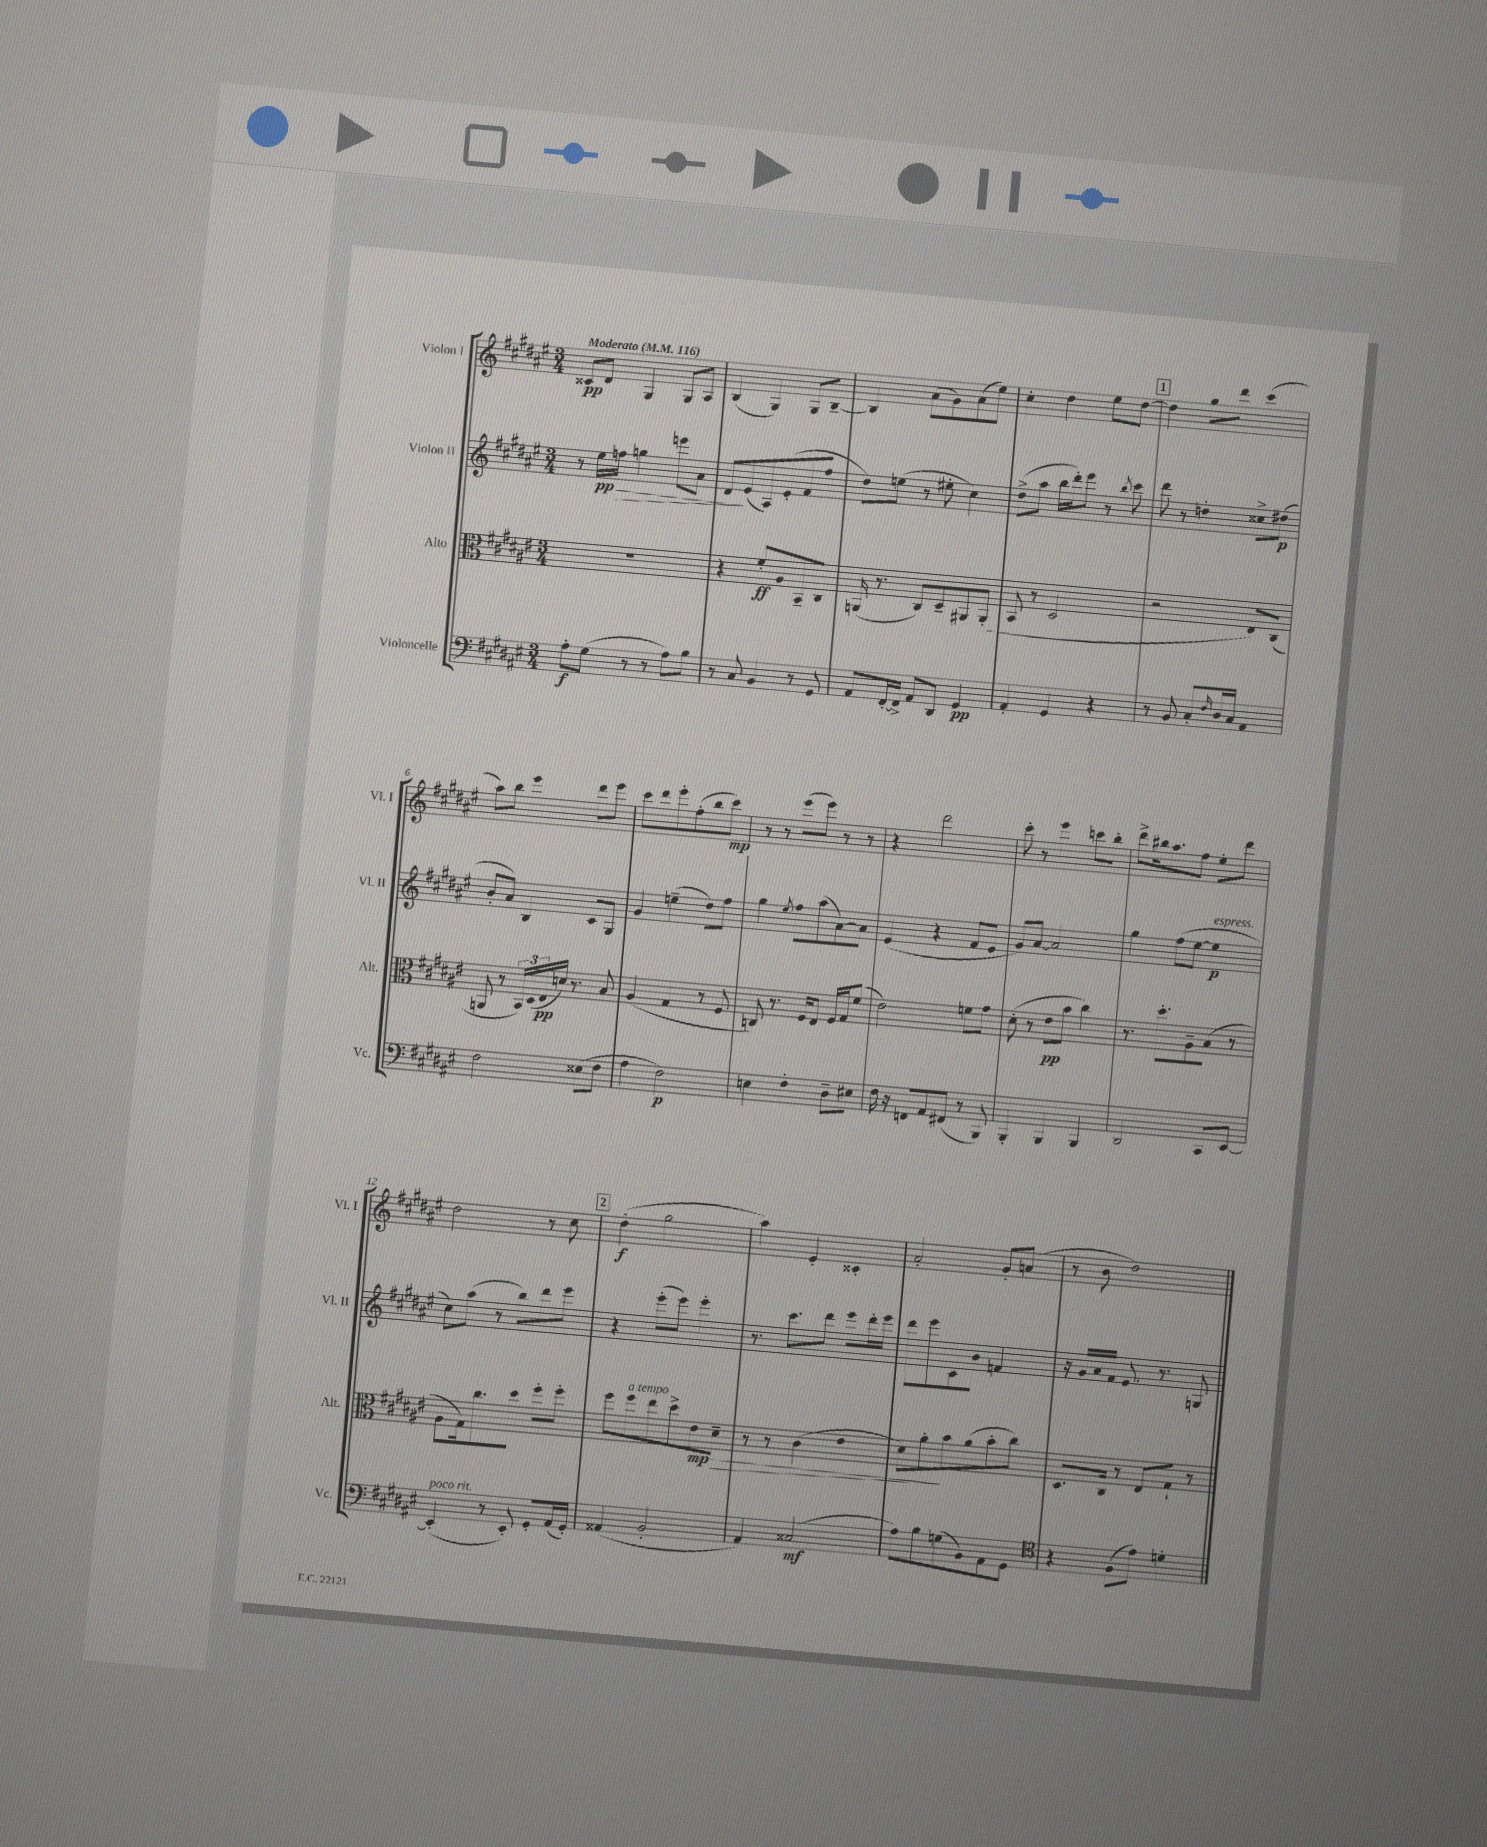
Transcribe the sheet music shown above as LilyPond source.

<<
\new StaffGroup <<
\new Staff = "s0" \with { instrumentName = "Violon I" shortInstrumentName = "Vl. I" } {
    \clef treble \key fis \major \numericTimeSignature \time 3/4 \tempo "Moderato" 4 = 116
    cisis'8\pp dis'8 gis4 gis8 ais8 |
    b4( gis4) gis8 b8~-- |
    b4 ais'8( gis'8) ais'8( eis''8) |
    cis''4-. dis''4 eis''8 dis''8~ |
    \mark \markup { \box "1" } dis''4 gis''8 dis'''8 cis'''4( |
    ais''8) b''8 eis'''4 dis'''8 eis'''8 |
    cis'''8 dis'''8 eis'''8-. fis''8-.( b''8 cis'''8\mp) |
    r8 r8 eis'''8( eis'''8) r8 r8 |
    r4 dis'''2 |
    cis'''8-. r8 eis'''4 c'''8 b''8-. |
    dis'''8-> bis''16 ais''8. fis''8 eis''8-. dis'''8 |
    dis''2 r8 cis''8 |
    \mark \markup { \box "2" } dis''4-.\f( gis''2 |
    ais''4) eis'4-. cisis'4-. |
    ais'2-. gis'8-. a'8( |
    r8 b'8 dis''2) \bar "|." |
}
\new Staff = "s1" \with { instrumentName = "Violon II" shortInstrumentName = "Vl. II" } {
    \clef treble \key fis \major \numericTimeSignature \time 3/4
    r8 eis''16\pp f''16\> g''4 e'''8 ais'8 |
    dis'8\! eis'8( ais8) eis'8-.( fis'8 fis''8 |
    dis''8) e''8( r8 eis''8-. cis''4) |
    dis''8->( ais''8 b''16 dis'''16-.) eis'''8 r8 \acciaccatura { b''8 } cis'''8 |
    \mark \markup { \box "1" } dis'''8 r8 d''4-. cisis''8-> dis''8\p( |
    b'8-. ais'8) b4 cis'8 gis8 |
    gis'4 e''4--( dis''8) fis''8 |
    gis''4 \acciaccatura { eis''8 } fis''8 ais''8( ais'8~) ais'8 |
    eis'4( r4 fis'8 eis'8 |
    gis'8) ais'8~ ais'2 |
    gis''4 fis''8( eis''8~ eis''4\p^\markup { \italic "espress." } |
    cis''8) ais''8( r8 b''8) dis'''8 eis'''8 |
    \mark \markup { \box "2" } r4 eis'''8-.( eis'''8) eis'''4-. |
    r8. cis'''8. dis'''8 eis'''8 dis'''16-. eis'''16 |
    dis'''8 eis'''8 cis'8 b'8 f'4 |
    r16 gis'16 ais'16 fis'16 eis'8. r8. g8 \bar "|." |
}
\new Staff = "s2" \with { instrumentName = "Alto" shortInstrumentName = "Alt." } {
    \clef alto \key fis \major \numericTimeSignature \time 3/4
    R2. |
    r4 fis'8-.\ff ais8 b,8-- cis8 |
    a,16( r8. cis8) dis8-- ais,8 ais,8-.( |
    b,8 r8 dis2 |
    \mark \markup { \box "1" } r2 eis8) cis8( |
    a,8 r8 \tuplet 3/2 { b,16) dis16( eis16\pp } d'16) r8. b8 |
    ais4( gis4 r8 fis8 |
    c8) r8. fis16 eis8 fis16 gis16 fis'8( |
    eis'2) f'8 gis'8 |
    dis'8-.( r8 eis'8\pp b'8 cis''4) |
    r8. dis''8.-. ais8-- b8( r8 |
    ais8 gis16) cis''8. dis''8 fis''8-. fis''8-. |
    \mark \markup { \box "2" } fis''8 fis''8^\markup { \italic "a tempo" } eis''8 dis''8-> eis'8\mp\> dis'8-- |
    r8 r8 cis'4( eis'4 |
    dis'8) ais'8-.\! b'8 ais'8( b'8-. cis''8) |
    dis8. cis16 r8 eis8 gis8-! r8 \bar "|." |
}
\new Staff = "s3" \with { instrumentName = "Violoncelle" shortInstrumentName = "Vc." } {
    \clef bass \key fis \major \numericTimeSignature \time 3/4
    ais8-.\f gis8( r8 r8 ais8) b8 |
    r8 cis8 b,4 r8 gis,8 |
    ais,8 fis,16~-. fis,16-> ais,8 dis,8 gis,4\pp |
    ais,4-. gis,4 r4 |
    \mark \markup { \box "1" } r8 b,8 cis8-. \grace { fis16 } dis16 cis16 ais,4 |
    fis2 eisis8( fis8 |
    ais4 fis2\p) |
    e4 fis4-. dis8-- eis8 |
    fis16 r16 f,8 ais,8 fis,8( r8 b,,8) |
    b,,4-. b,,4 b,,4 |
    dis,2 cis,8 eis,8~ |
    eis,4-.^\markup { \italic "poco rit." }( r8 eis,8-.) gis,8-. ais,16( gis,16-.) |
    \mark \markup { \box "2" } aisis,4( b,2-. |
    ais,4) cisis2\mf( |
    ais8) b8 g8( b,8) ais,8 gis,8 |
    \clef tenor r4 fis8( eis'8) d'4-. \bar "|." |
}
>>
>>
